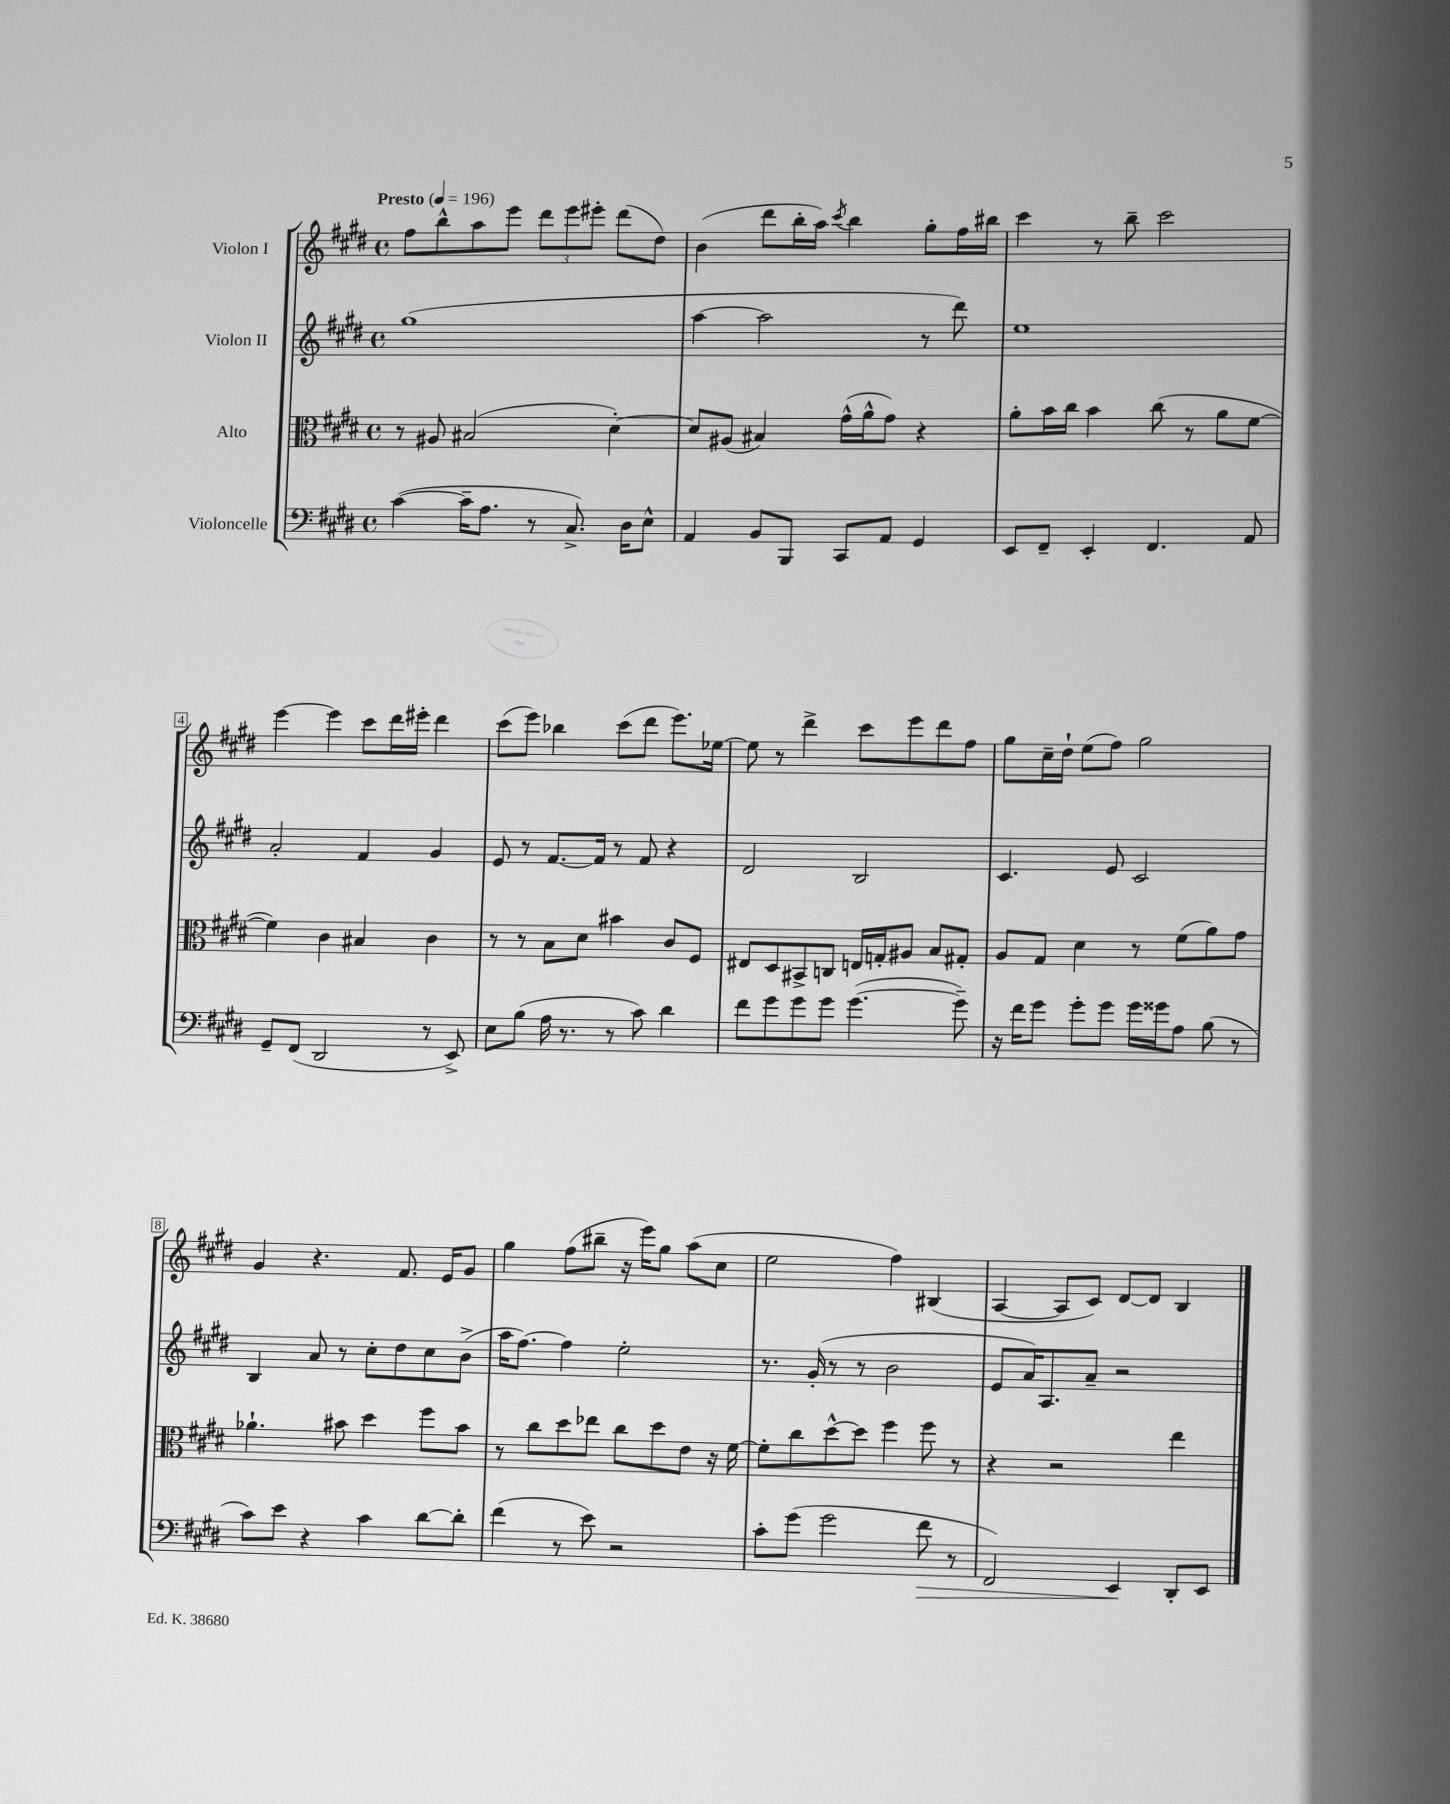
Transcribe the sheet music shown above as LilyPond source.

<<
\new StaffGroup <<
\new Staff = "s0" \with { instrumentName = "Violon I" } {
    \clef treble \key e \major \defaultTimeSignature \time 4/4 \tempo "Presto" 4 = 196
    fis''8 b''8-^ a''8 e'''8 \tuplet 3/2 { dis'''8 e'''8 eis'''8-. } dis'''8( dis''8) |
    b'4( dis'''8 b''16-. a''16) \acciaccatura { cis'''8 } b''4 gis''8-. fis''16 bis''16 |
    cis'''4 r8 b''8-- cis'''2 |
    e'''4~ e'''4 cis'''8 dis'''16 eis'''16-. dis'''4 |
    cis'''8( e'''8) bes''4 cis'''8( dis'''8 e'''8.) ees''16~ |
    ees''8 r8 dis'''4-> cis'''8 e'''8 dis'''8 fis''8 |
    gis''8 cis''16-- dis''16-! e''8( fis''8) gis''2 |
    gis'4 r4. fis'8. e'16 gis'8 |
    gis''4 fis''8( bis''8-- r16 e'''16) gis''8 a''8( cis''8 |
    e''2 fis''4) bis4( |
    a4~ a8 cis'8) dis'8~ dis'8 b4 \bar "|." |
}
\new Staff = "s1" \with { instrumentName = "Violon II" } {
    \clef treble \key e \major \defaultTimeSignature \time 4/4
    gis''1( |
    a''4~ a''2 r8 dis'''8) |
    e''1 |
    a'2-. fis'4 gis'4 |
    e'8 r8 fis'8.~ fis'16 r8 fis'8 r4 |
    dis'2 b2 |
    cis'4. e'8 cis'2 |
    b4 a'8 r8 cis''8-. dis''8 cis''8 b'8->( |
    a''16 fis''8.~) fis''4 e''2-. |
    r8. gis'16-.( r8 r8 b'2 |
    e'8 a'16) a8. a'8-- r2 \bar "|." |
}
\new Staff = "s2" \with { instrumentName = "Alto" } {
    \clef alto \key e \major \defaultTimeSignature \time 4/4
    r8 ais8 bis2( dis'4~-.) |
    dis'8 ais8( bis4) gis'16-^( a'16-^ gis'8) r4 |
    a'8-. b'16 cis''16 b'4 cis''8( r8 a'8 fis'8~ |
    fis'4) cis'4 bis4 cis'4 |
    r8 r8 b8 dis'8 bis'4 cis'8 fis8 |
    eis8 dis8 bis,8-> c8 e16 g16-. ais8 b8 gis8-. |
    a8 gis8 dis'4 r8 fis'8( a'8) gis'8 |
    aes'4.-! bis'8 dis''4 fis''8 bis'8 |
    r8 cis''8 dis''8 ees''8 cis''8 dis''8 e'8 r16 fis'16~ |
    fis'8-. cis''8 dis''8~-^ dis''8 fis''4 fis''8 r8 |
    r4 r2 e''4 \bar "|." |
}
\new Staff = "s3" \with { instrumentName = "Violoncelle" } {
    \clef bass \key e \major \defaultTimeSignature \time 4/4
    cis'4~( cis'16-- a8. r8 cis8.->) dis16 e8-^ |
    a,4 b,8 b,,8 cis,8 a,8 gis,4 |
    e,8 fis,8-- e,4-. fis,4. a,8 |
    gis,8-- fis,8( dis,2 r8 e,8->) |
    e8 b8( a16 r8. r8 cis'8) dis'4 |
    fis'8 gis'8 gis'8 gis'8 gis'4.~( gis'8--) |
    r16 fis'16 gis'8 gis'8-. gis'8 gis'16 gisis'16 a8 b8( r8 |
    cis'8) e'8 r4 cis'4 dis'8~ dis'8-. |
    fis'4( r8 e'8) r2 |
    cis'8-. gis'8( gis'2 fis'8\> r8 |
    fis,2) e,4\! dis,8-. e,8 \bar "|." |
}
>>
>>
\layout { \context { \Score \override BarNumber.stencil = #(make-stencil-boxer 0.1 0.3 ly:text-interface::print) } }
